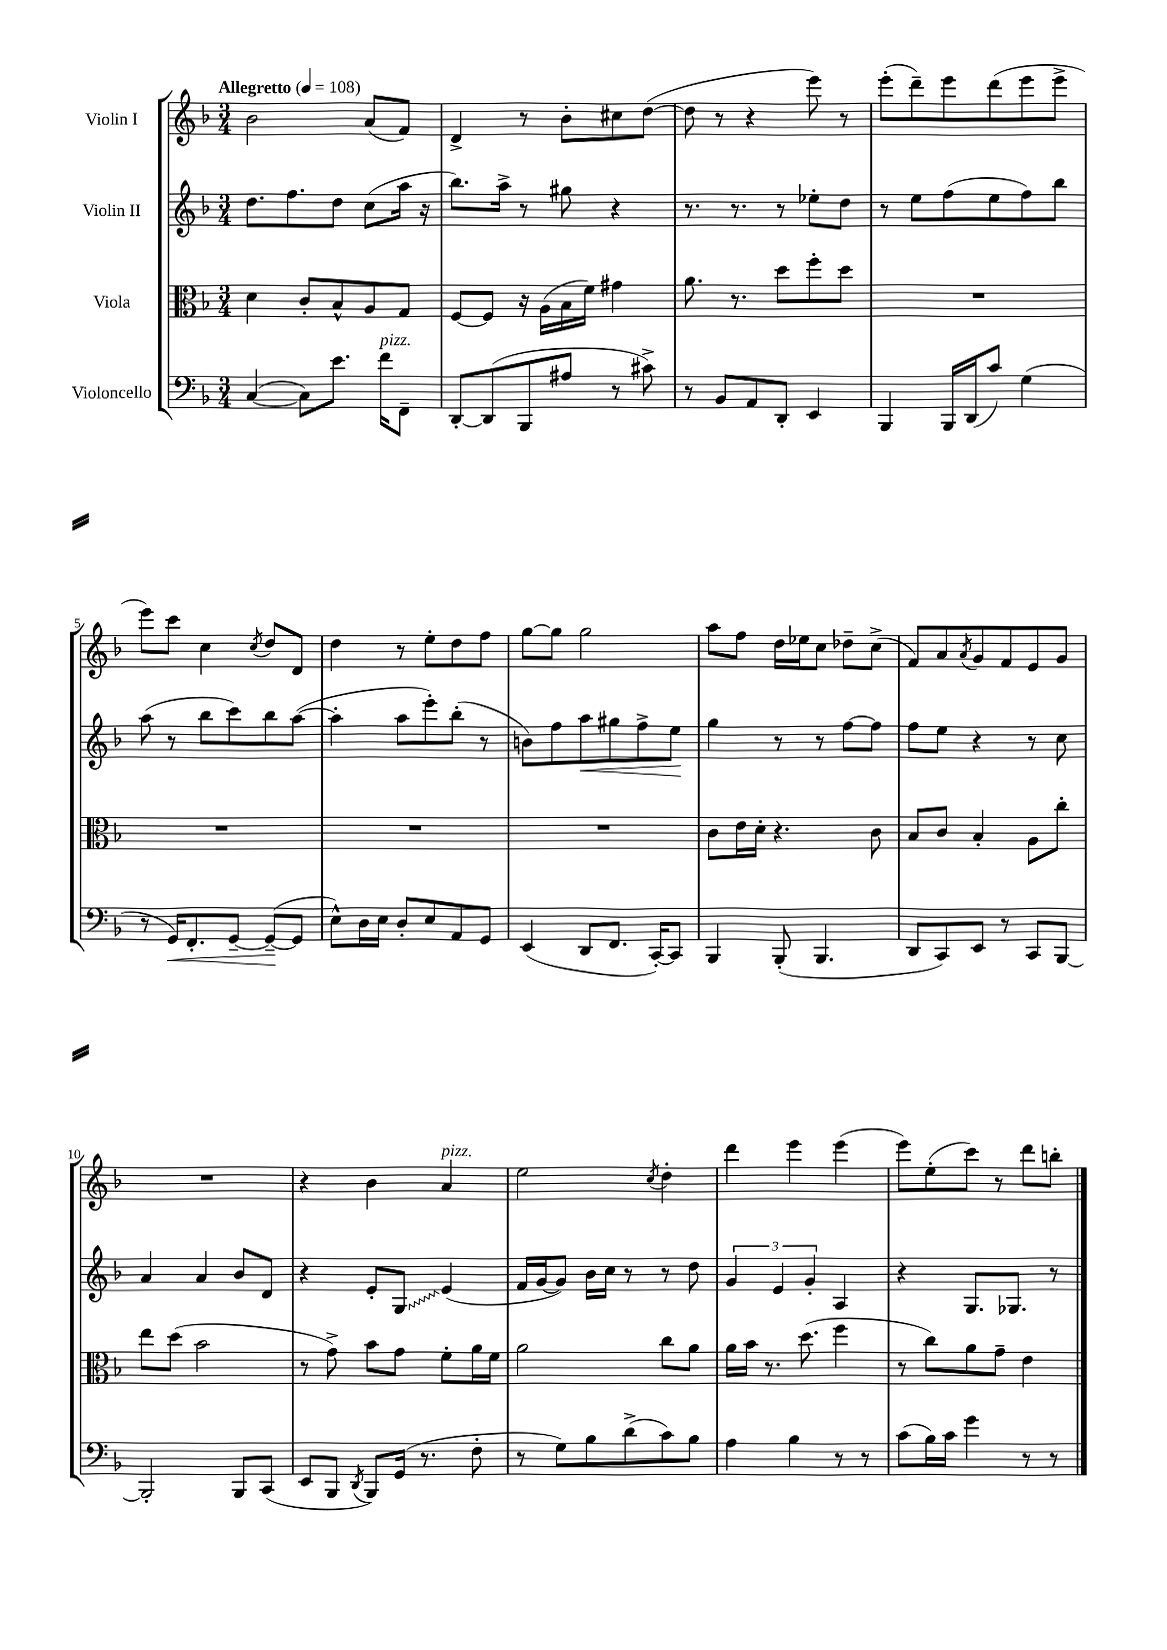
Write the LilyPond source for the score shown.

<<
\new StaffGroup <<
\new Staff = "s0" \with { instrumentName = "Violin I" } {
    \clef treble \key f \major \numericTimeSignature \time 3/4 \tempo "Allegretto" 4 = 108
    bes'2 a'8( f'8) |
    d'4-> r8 bes'8-. cis''8 d''8~( |
    d''8 r8 r4 e'''8) r8 |
    e'''8-.( d'''8--) e'''8 d'''8( e'''8 e'''8-> |
    e'''8) c'''8 c''4 \acciaccatura { c''8 } d''8 d'8 |
    d''4 r8 e''8-. d''8 f''8 |
    g''8~ g''8 g''2 |
    a''8 f''8 d''16 ees''16 c''8 des''8-- c''8->( |
    f'8) a'8 \acciaccatura { a'8 } g'8 f'8 e'8 g'8 |
    R2. |
    r4 bes'4 a'4^\markup { \italic "pizz." } |
    e''2 \acciaccatura { c''8 } d''4-. |
    d'''4 e'''4 e'''4( |
    e'''8) e''8-.( c'''8) r8 d'''8 b''8-. \bar "|." |
}
\new Staff = "s1" \with { instrumentName = "Violin II" } {
    \clef treble \key f \major \numericTimeSignature \time 3/4
    d''8. f''8. d''8 c''8( a''16 r16 |
    bes''8.) a''16-> r8 gis''8 r4 |
    r8. r8. r8 ees''8-. d''8 |
    r8 e''8 f''8( e''8 f''8) bes''8 |
    a''8( r8 bes''8 c'''8) bes''8 a''8~( |
    a''4-. a''8 e'''8-.) bes''8-.( r8 |
    b'8) f''8 a''8\< gis''8 f''8-> e''8\! |
    g''4 r8 r8 f''8~ f''8 |
    f''8 e''8 r4 r8 c''8 |
    a'4 a'4 bes'8 d'8 |
    r4 e'8-. \once \override Glissando.style = #'zigzag g8\glissando e'4( |
    f'16 g'16~ g'8) bes'16 c''16 r8 r8 d''8 |
    \tuplet 3/2 { g'4 e'4 g'4-. } a4 |
    r4 g8. ges8. r8 \bar "|." |
}
\new Staff = "s2" \with { instrumentName = "Viola" } {
    \clef alto \key f \major \numericTimeSignature \time 3/4
    d'4 c'8-. bes8-^ a8 g8 |
    f8~ f8 r16 a16( bes16 f'16) gis'4 |
    a'8. r8. d''8 f''8-. d''8 |
    R2. |
    R2. |
    R2. |
    R2. |
    c'8 e'16 d'16-. r4. c'8 |
    bes8 c'8 bes4-. a8 c''8-. |
    e''8 d''8( bes'2 |
    r8 g'8->) bes'8 g'8 f'8-. a'16 f'16 |
    a'2 c''8 a'8 |
    a'16 bes'16 r8. d''8.( f''4 |
    r8 c''8) a'8 g'8-- e'4 \bar "|." |
}
\new Staff = "s3" \with { instrumentName = "Violoncello" } {
    \clef bass \key f \major \numericTimeSignature \time 3/4
    c4~( c8) e'8. f'16^\markup { \italic "pizz." } f,8-- |
    d,8~-. d,8( bes,,8 ais8 r8 cis'8->) |
    r8 bes,8 a,8 d,8-. e,4 |
    bes,,4 bes,,16 d,16( c'8) g4( |
    r8 g,16\<) f,8.-. g,8~-- g,8~--\!( g,8 |
    e8-^) d16 e16 d8-. e8 a,8 g,8 |
    e,4( d,8 f,8. c,16~-.) c,8 |
    bes,,4 bes,,8-.( bes,,4. |
    d,8 c,8) e,8 r8 c,8 bes,,8~ |
    bes,,2-. bes,,8 c,8( |
    e,8 bes,,8 \acciaccatura { d,8 } bes,,8) g,16( r8. f8-. |
    r8 g8) bes8 d'8->( c'8) bes8 |
    a4 bes4 r8 r8 |
    c'8( bes16) c'16 g'4 r8 r8 \bar "|." |
}
>>
>>
